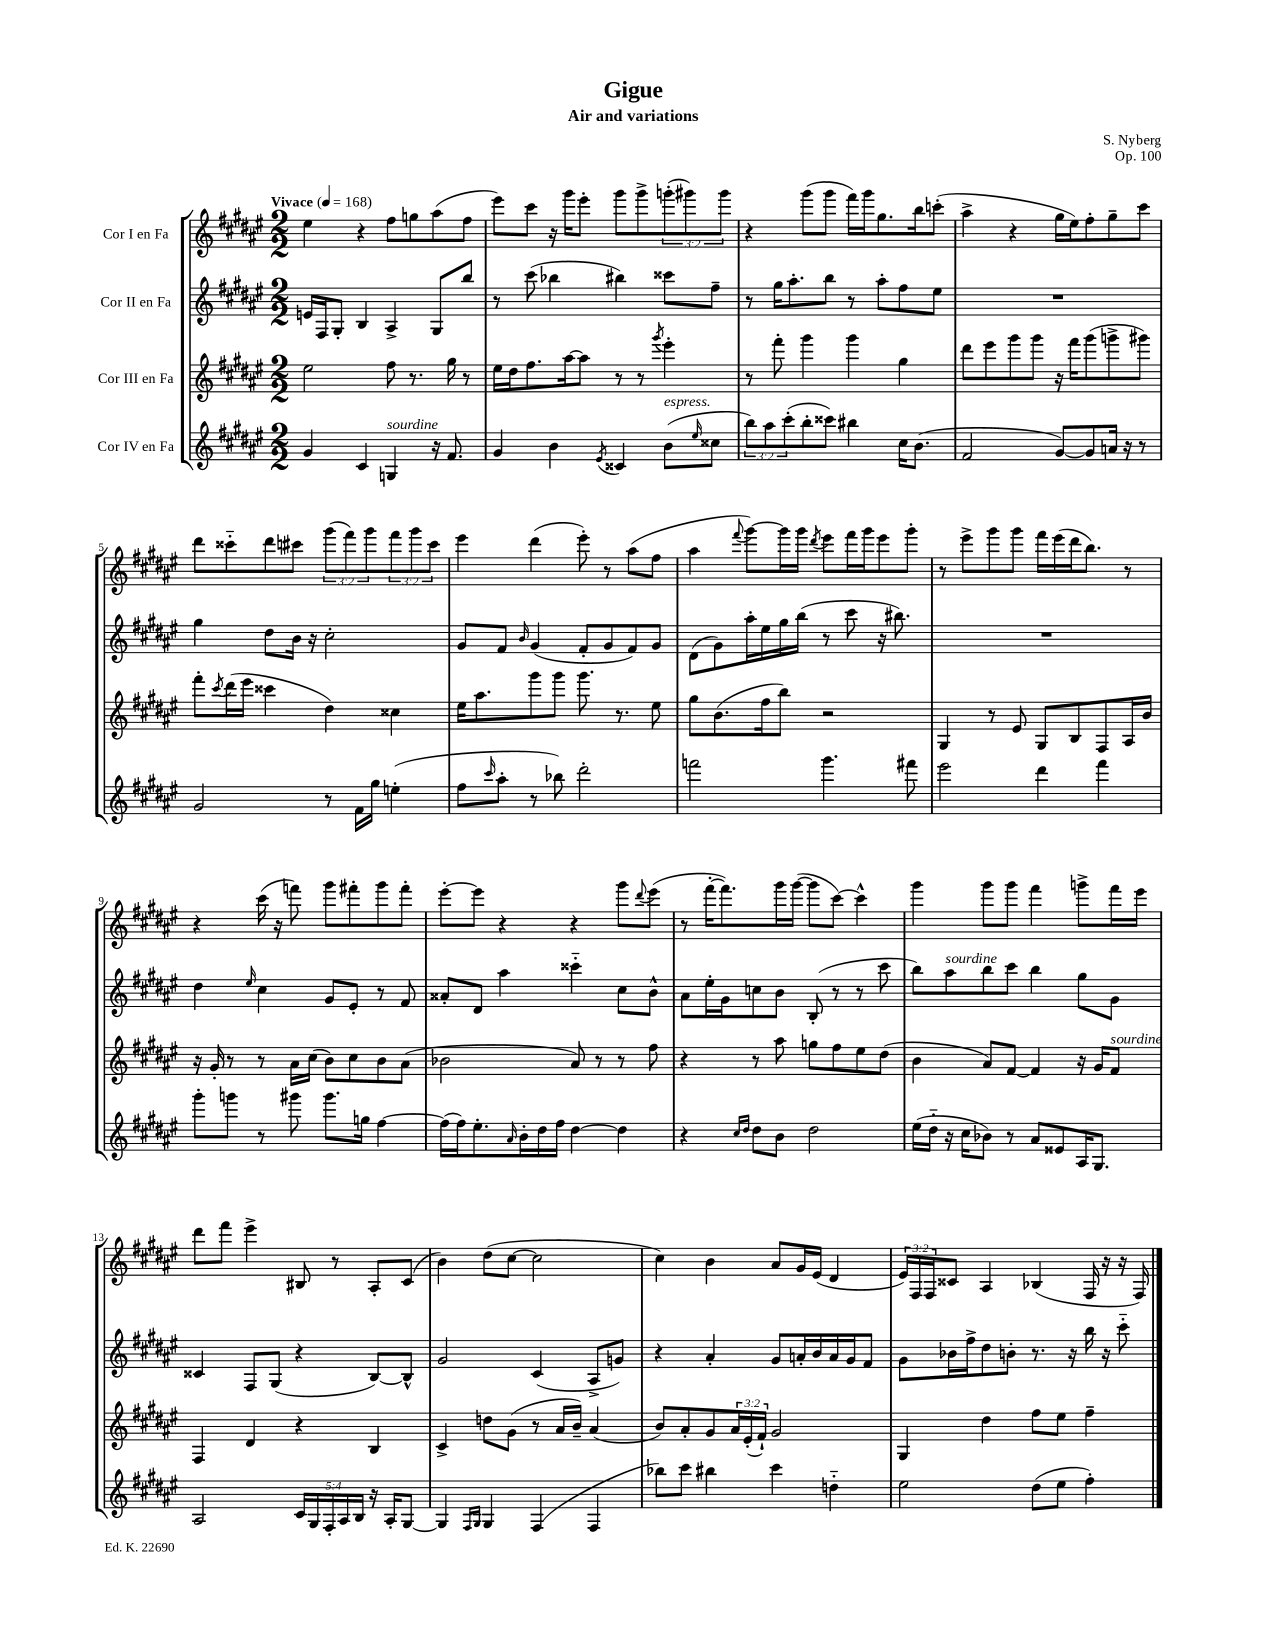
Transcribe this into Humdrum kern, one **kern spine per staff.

**kern	**kern	**kern	**kern
*part4	*part3	*part2	*part1
*staff4	*staff3	*staff2	*staff1
*I"Cor IV en Fa	*I"Cor III en Fa	*I"Cor II en Fa	*I"Cor I en Fa
*clefG2	*clefG2	*clefG2	*clefG2
*k[f#c#g#d#a#e#]	*k[f#c#g#d#a#e#]	*k[f#c#g#d#a#e#]	*k[f#c#g#d#a#e#]
*M2/2	*M2/2	*M2/2	*M2/2
*MM168	*MM168	*MM168	*MM168
=1	=1	=1	=1
!	!	!	!LO:TX:a:B:t=Vivace
4g#/	2ee#\	16en/LL	4ee#\
.	.	16F#/J	.
.	.	8G#'/J	.
4c#/	.	4B/	4r
!LO:TX:a:i:t=sourdine	!	!	!
4Gn/	8ff#\	4A#^/	8ff#\L
.	8.r	.	8ggn\
16r	.	8G#/L	(8aa#\
8.f#/	16gg#\	.	.
.	8r	8bb/J	8ff#\J
=2	=2	=2	=2
4g#/	16ee#\LL	8r	8eee#\L)
.	16dd#\J	.	.
.	8.ff#\	(8ccc#\	8ccc#\J
4b\	.	4bb-X\	16r
.	[16aa#\k	.	16ggg#\KL
.	8aa#\J]	.	8eee#'\J
8qe#/	.	.	.
4c##X/	8r	4bb#X\)	8ggg#\L
.	8r	.	8ggg#^\
.	8qggg#/	.	.
!LO:TX:a:i:t=espress.	!	!	!
(8b\L	4eee#'\	8ccc##X\L	(12gggn'\
.	.	.	12ggg#X\)
16qqee#/	.	.	.
8cc##X\J	.	8ff#~\J	.
.	.	.	12ggg#\J
=3	=3	=3	=3
12bb\L)	8r	8r	4r
12aa#\	.	.	.
.	8fff#'\	16gg#\KL	.
(12ccc#'\	.	.	.
.	.	8.aa#'\	.
8bb'\	4ggg#\	.	(8ggg#\L
8ccc##X\J)	.	8bb\J	8ggg#\J
4bb#X\	4ggg#\	8r	16fff#\LL)
.	.	.	16ggg#\J
.	.	8aa#'\L	8.gg#\
16cc#\KL	4gg#\	8ff#\	.
(8.b\J	.	.	16bb\k
.	.	8ee#\J	(8cccn'\J
=4	=4	=4	=4
2f#/	8ddd#\L	1r	4aa#^\
.	8eee#\	.	.
.	8ggg#\	.	4r
.	8ggg#\J	.	.
[8g#/L)	16r	.	16gg#\LL
.	16fff#\KL	.	16ee#\J)
8g#/]	(8ggg#\	.	8ff#'\
16an/Jk	8gggn^\	.	8gg#~\
16r	.	.	.
8r	8ggg#X\J)	.	8ccc#\J
!!LO:LB:g=z
=5	=5	=5	=5
2g#/	8fff#'\L	4gg#\	8ddd#\L
.	8qccc#/	.	.
.	(16ddd#\L	.	8ccc##X\
.	16eee#\JJ	.	.
.	4ccc##X\	8dd#\L	8ddd#\
.	.	16b\Jk	8ccc#X\J
.	.	16r	.
8r	4dd#\)	2cc#'\	(12ggg#\L
.	.	.	12fff#\)
16f#\LL	.	.	.
.	.	.	12ggg#\
16gg#\JJ	.	.	.
(4een'\	4cc##X\	.	12fff#\
.	.	.	12ggg#\
.	.	.	12ccc#\J
=6	=6	=6	=6
8ff#\L	16ee#\KL	8g#/L	4eee#\
.	8.aa#\	.	.
16qqccc#/	.	.	.
8aa#'\J	.	8f#/J	.
.	.	16qqb/	.
8r	8ggg#\	(4g#/	(4ddd#\
8bb-X\)	8ggg#\J	.	.
2ddd#'\	8.ggg#\	8f#'/L	8eee#'\)
.	.	8g#/	8r
.	8.r	.	.
.	.	8f#/)	(8aa#\L
.	8ee#\	8g#/J	8ff#\J
=7	=7	=7	=7
2fffn\	8gg#\L	(8d#\L	4aa#\
.	(8.b\	8g#\)	.
.	.	.	8qqfff#/
.	.	16aa#'\L	[8ggg#\L)
.	16ff#\k	16ee#\	.
.	8bb\J)	16gg#\	16ggg#\L]
.	.	(16bb\JJ	16ggg#\JJ
.	.	.	8qddd#/
4.ggg#\	2r	8r	8eee#\L
.	.	8ccc#\	16fff#\L
.	.	.	16ggg#\J
.	.	16r	8eee#\
.	.	8.bb#X\)	.
8fff#X\	.	.	8ggg#'\J
=8	=8	=8	=8
2eee#\	4G#/	1r	8r
.	.	.	8eee#^\L
.	8r	.	8ggg#\
.	8e#/	.	8ggg#\J
4ddd#\	8G#/L	.	16fff#\LL
.	.	.	(16eee#\
.	8B/	.	16ddd#\J
.	.	.	8.bb\J)
4fff#\	8F#/	.	.
.	16A#/L	.	8r
.	16b/JJ	.	.
!!LO:LB:g=z
=9	=9	=9	=9
8ggg#'\L	16r	4dd#\	4r
.	16g#'/	.	.
8gggn\J	8r	.	.
.	.	16qqee#/	.
8r	8r	4cc#\	(16ccc#\
.	.	.	16r
8ggg#X\	16a#\LL	.	8fffn\)
.	(16cc#\JJ	.	.
8.ggg#\L	8b\L)	8g#/L	8ggg#\L
.	8cc#\	8e#'/J	8fff#X'\
16ggn\Jk	.	.	.
[4ff#\	8b\	8r	8ggg#\
.	(8a#\J	8f#/	8fff#'\J
=10	=10	=10	=10
(16ff#\LL]	2b-X\	8a##X'/L	[8eee#'\L
16ff#\J)	.	.	.
8.ee#'\	.	8d#/J	8eee#\J]
.	.	4aa#\	4r
16qqa#/	.	.	.
16b'\L	.	.	.
16dd#\	.	.	.
16ff#\JJ	.	.	.
[4dd#\	8a#/)	4ccc##X\	4r
.	8r	.	.
4dd#\]	8r	8cc#\L	8ggg#\L
.	.	.	8qqddd#/
.	8ff#\	8b^^\J	(8eee#\J
=11	=11	=11	=11
4r	4r	8a#\L	8r
.	.	16ee#'\L	[16fff#'\KL
.	.	16g#\J	8.fff#\])
16qqcc#/LL	.	.	.
16qqdd#/JJ	.	.	.
8dd#\L	8r	8ccn\	.
8b\J	8aa#\	8b\J	16ggg#\L
.	.	.	([16ggg#\JJ
2dd#\	8ggn\L	(8B'/	8ggg#\L]
.	8ff#\	8r	[8ccc#\J)
.	8ee#\	8r	4ccc#^^\]
.	(8dd#\J	8ccc#\	.
=12	=12	=12	=12
(16ee#\LL	4b\	8bb\L)	4ggg#\
16dd#\JJ	.	.	.
!	!	!LO:TX:a:i:t=sourdine	!
16r	.	8aa#\	.
16cc#\KL	.	.	.
8b-X\J)	8a#/L)	8bb\	8ggg#\L
8r	[8f#/J	8ccc#\J	8ggg#\J
8a#/L	4f#/]	4bb\	4fff#\
8e##X/	.	.	.
16A#/K	16r	8gg#\L	8gggn^\L
8.G#/J	16g#/KL	.	.
!	!LO:TX:a:i:t=sourdine	!	!
.	8f#/J	8g#\J	16fff#\L
.	.	.	16eee#\JJ
!!LO:LB:g=z
=13	=13	=13	=13
2A#/	4F#/	4c##X/	8ddd#\L
.	.	.	8fff#\J
.	4d#/	8F#/L	4eee#^\
.	.	(8G#/J	.
20c#/LL	4r	4r	8B#X/
20G#/	.	.	.
20F#'/	.	.	.
.	.	.	8r
20A#/	.	.	.
20B/JJ	.	.	.
16r	4B/	[8B/L)	8A#'/L
16A#'/KL	.	.	.
[8G#/J	.	8B^^/J]	(8c#/J
=14	=14	=14	=14
4G#/]	4c#^/	2g#/	4b\)
16qqF#/LL	.	.	.
16qqG#/JJ	.	.	.
4G#/	8ddn\L	.	(8dd#\L
.	(8g#\J	.	[8cc#\J
(4F#/	8r	(4c#/	2cc#\]
.	16a#/LL	.	.
.	16b~/JJ)	.	.
4F#/	(4a#/	8A#^/L	.
.	.	8gn/J)	.
=15	=15	=15	=15
8bb-X\L)	8b/L)	4r	4cc#\)
8ccc#\J	8a#'/	.	.
4bb#X\	8g#/	4a#'/	4b\
.	24a#/L	.	.
.	(24e#'/	.	.
.	24f#`/JJ)	.	.
4ccc#\	2g#/	8g#/L	8a#/L
.	.	16an'/L	16g#/L
.	.	16b/	(16e#/JJ
4ddn\	.	16a/	4d#/
.	.	16g#/J	.
.	.	8f#/J	.
=16	=16	=16	=16
2ee#\	4G#/	8g#\L	24e#/LL)
.	.	.	24F#/
.	.	.	24F#/J
.	.	16b-X\L	8c##X/J
.	.	16ff#^\J	.
.	4dd#\	8dd#\	4A#/
.	.	8bn'\J	.
(8dd#\L	8ff#\L	8.r	(4B-X/
8ee#\J	8ee#\J	.	.
.	.	16r	.
4ff#'\)	4ff#~\	16bb\	16F#/
.	.	16r	16r
.	.	8ccc#\	16r
.	.	.	16F#/)
==	==	==	==
*-	*-	*-	*-
